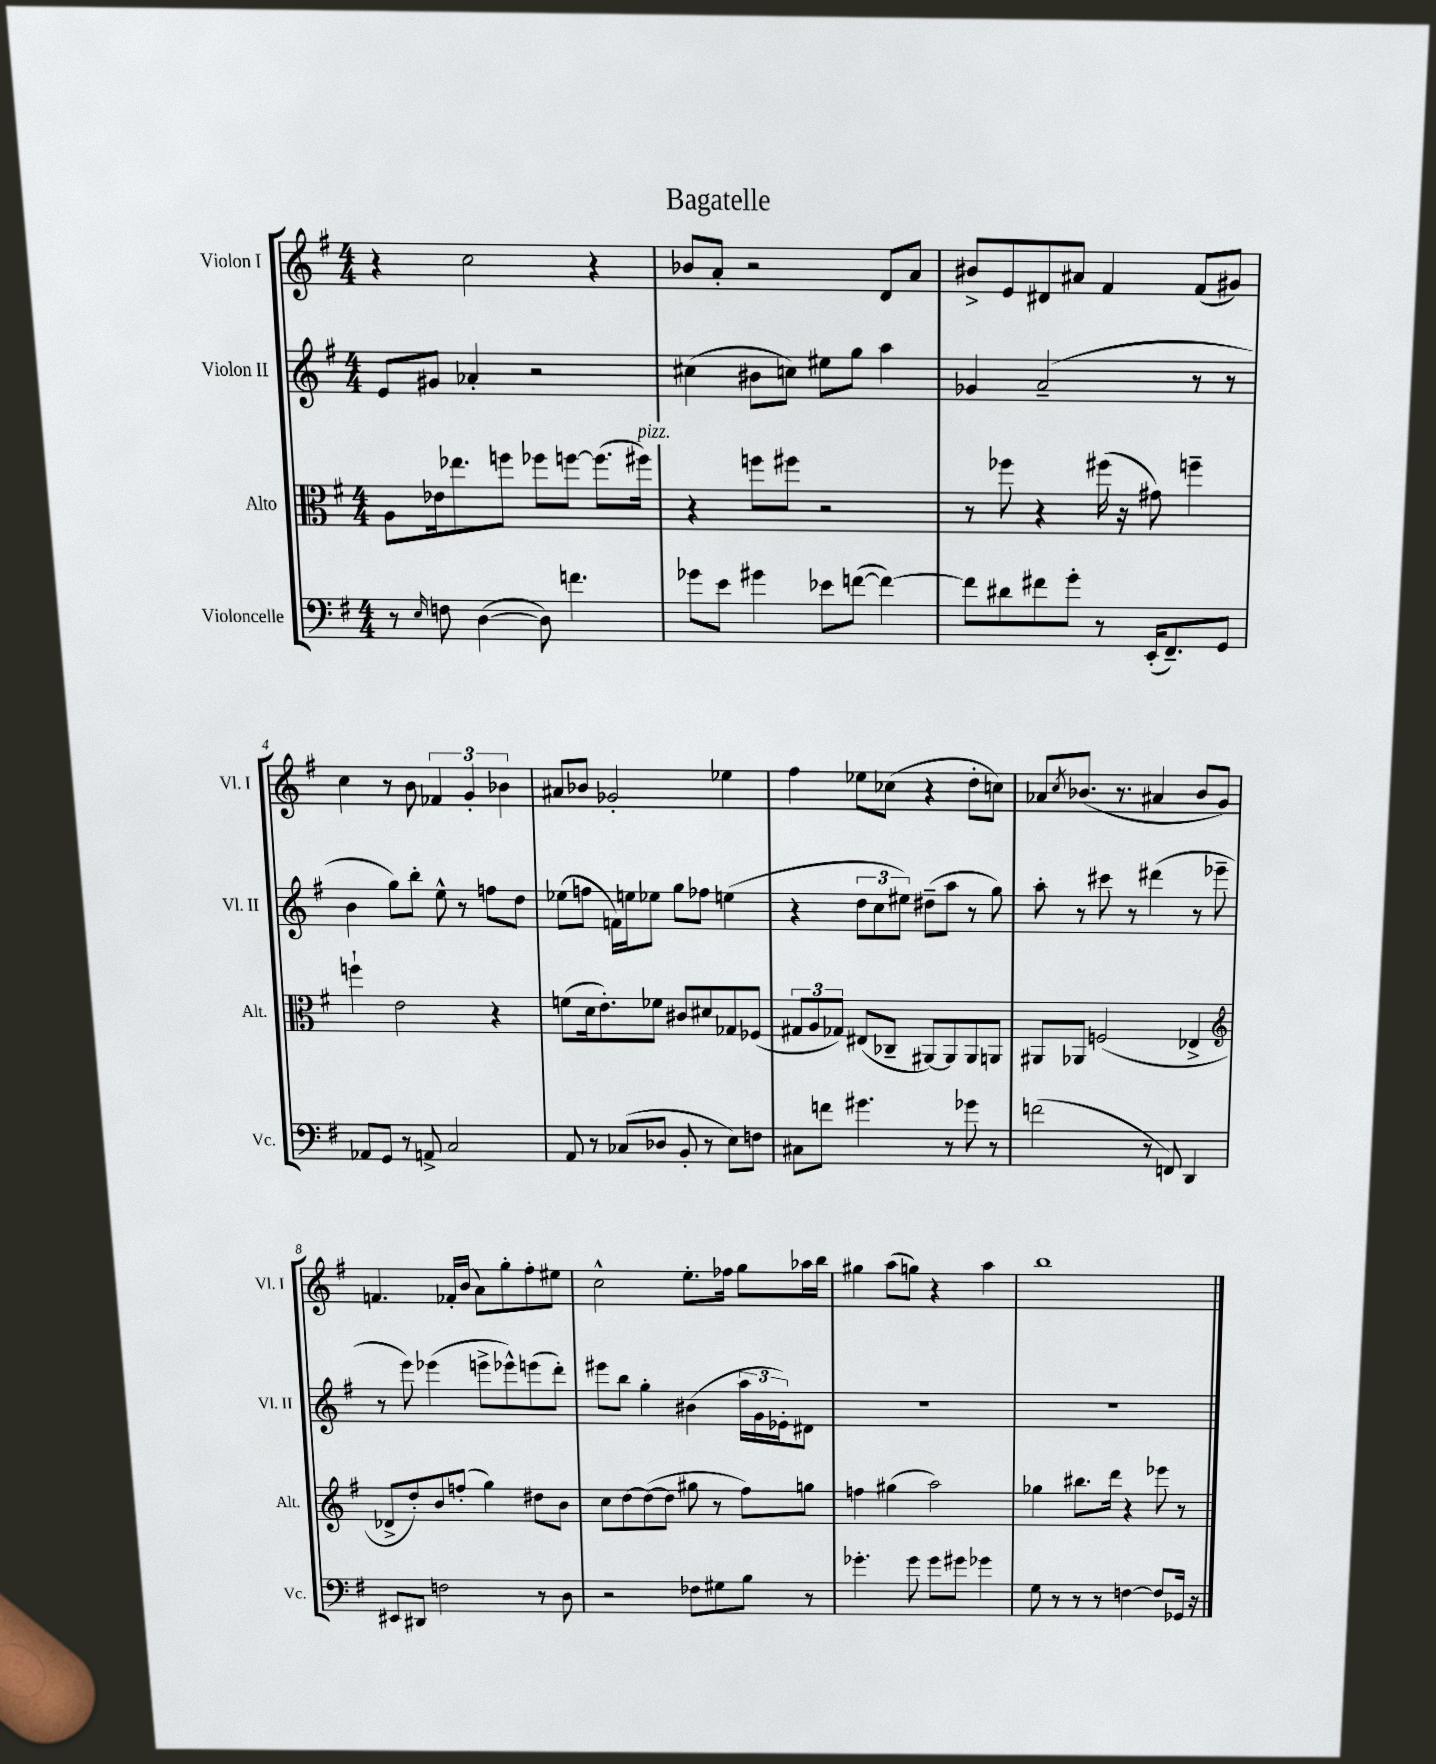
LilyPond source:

\header { title = "Bagatelle" }
<<
\new StaffGroup <<
\new Staff = "s0" \with { instrumentName = "Violon I" shortInstrumentName = "Vl. I" } {
    \clef treble \key g \major \numericTimeSignature \time 4/4
    r4 c''2 r4 |
    bes'8 a'8-. r2 d'8 a'8 |
    bis'8-> e'8 dis'8 ais'8 fis'4 fis'8( gis'8) |
    c''4 r8 b'8 \tuplet 3/2 { fes'4 g'4-. bes'4 } |
    ais'8 bes'8 ges'2-. ees''4 |
    fis''4 ees''8 ces''8( r4 d''8-. c''8) |
    aes'8 \acciaccatura { c''8 } bes'8.( r8. ais'4 bes'8 g'8) |
    f'4. fes'16-. b'16( a'8) g''8-. fis''8-. eis''8 |
    c''2-^ e''8.-. fes''16 g''8 aes''16 b''16 |
    gis''4 a''8( g''8) r4 a''4 |
    b''1 \bar "|." |
}
\new Staff = "s1" \with { instrumentName = "Violon II" shortInstrumentName = "Vl. II" } {
    \clef treble \key g \major \numericTimeSignature \time 4/4
    e'8 gis'8 aes'4-. r2 |
    cis''4( bis'8 c''8) eis''8 g''8 a''4 |
    ges'4 a'2--( r8 r8 |
    b'4 g''8) b''8-. e''8-^ r8 f''8 d''8 |
    ees''8( f''8 f'16) e''16 ees''8 g''8 fes''8 e''4( |
    r4 \tuplet 3/2 { d''8 c''8 eis''8) } dis''8--( a''8 r8 g''8) |
    a''8-. r8 cis'''8 r8 dis'''4( r8 ees'''8-- |
    r8 e'''8) ees'''4( e'''8-> ees'''8-^) e'''8( d'''8-.) |
    eis'''8 b''8 g''4-. bis'4( \tuplet 3/2 { a''16 g'16 ees'16-.) } dis'8 |
    R1 |
    R1 \bar "|." |
}
\new Staff = "s2" \with { instrumentName = "Alto" shortInstrumentName = "Alt." } {
    \clef alto \key g \major \numericTimeSignature \time 4/4
    a8 ees'16 ees''8. f''8 fes''8 f''8~ f''8.( fis''16^\markup { \italic "pizz." }) |
    r4 f''8 fis''8 r2 |
    r8 fes''8 r4 fis''16( r16 gis'8) f''4-- |
    f''4-! e'2 r4 |
    f'8( d'16 e'8.-.) fes'8 cis'8 dis'8 ges8 fes8( |
    \tuplet 3/2 { gis8 a8 ges8) } eis8( ces8-- ais,8~) ais,8 ais,8 a,8 |
    ais,8 aes,8 f2( ees4-> |
    \clef treble des'8-> d''8-.) b'8 f''8-.( g''4) dis''8 b'8 |
    c''8 d''8~ d''8~( d''8 gis''8 r8 fis''8) g''8 |
    f''4 gis''4( a''2) |
    ges''4 bis''8. d'''16 r4 ees'''8 r8 \bar "|." |
}
\new Staff = "s3" \with { instrumentName = "Violoncelle" shortInstrumentName = "Vc." } {
    \clef bass \key g \major \numericTimeSignature \time 4/4
    r8 \grace { e16 } f8 d4~( d8) f'4. |
    ges'8 e'8 gis'4 ees'8 f'8~( f'4~) |
    f'8 dis'8 fis'8 g'8-. r8 e,16-.( fis,8.--) g,8 |
    aes,8 g,8 r8 a,8-> c2 |
    a,8 r8 ces8( des8 b,8-. r8 e8) f8 |
    cis8 f'8 gis'4. r8 ges'8 r8 |
    f'2( r8 f,8) d,4 |
    eis,8 dis,8 f2 r8 d8 |
    r2 fes8 gis8 b8 r8 |
    ges'4.-. ges'8 ges'8 gis'8 ges'4 |
    g8 r8 r8 r8 f4~ f8 ges,16 r16 \bar "|." |
}
>>
>>
